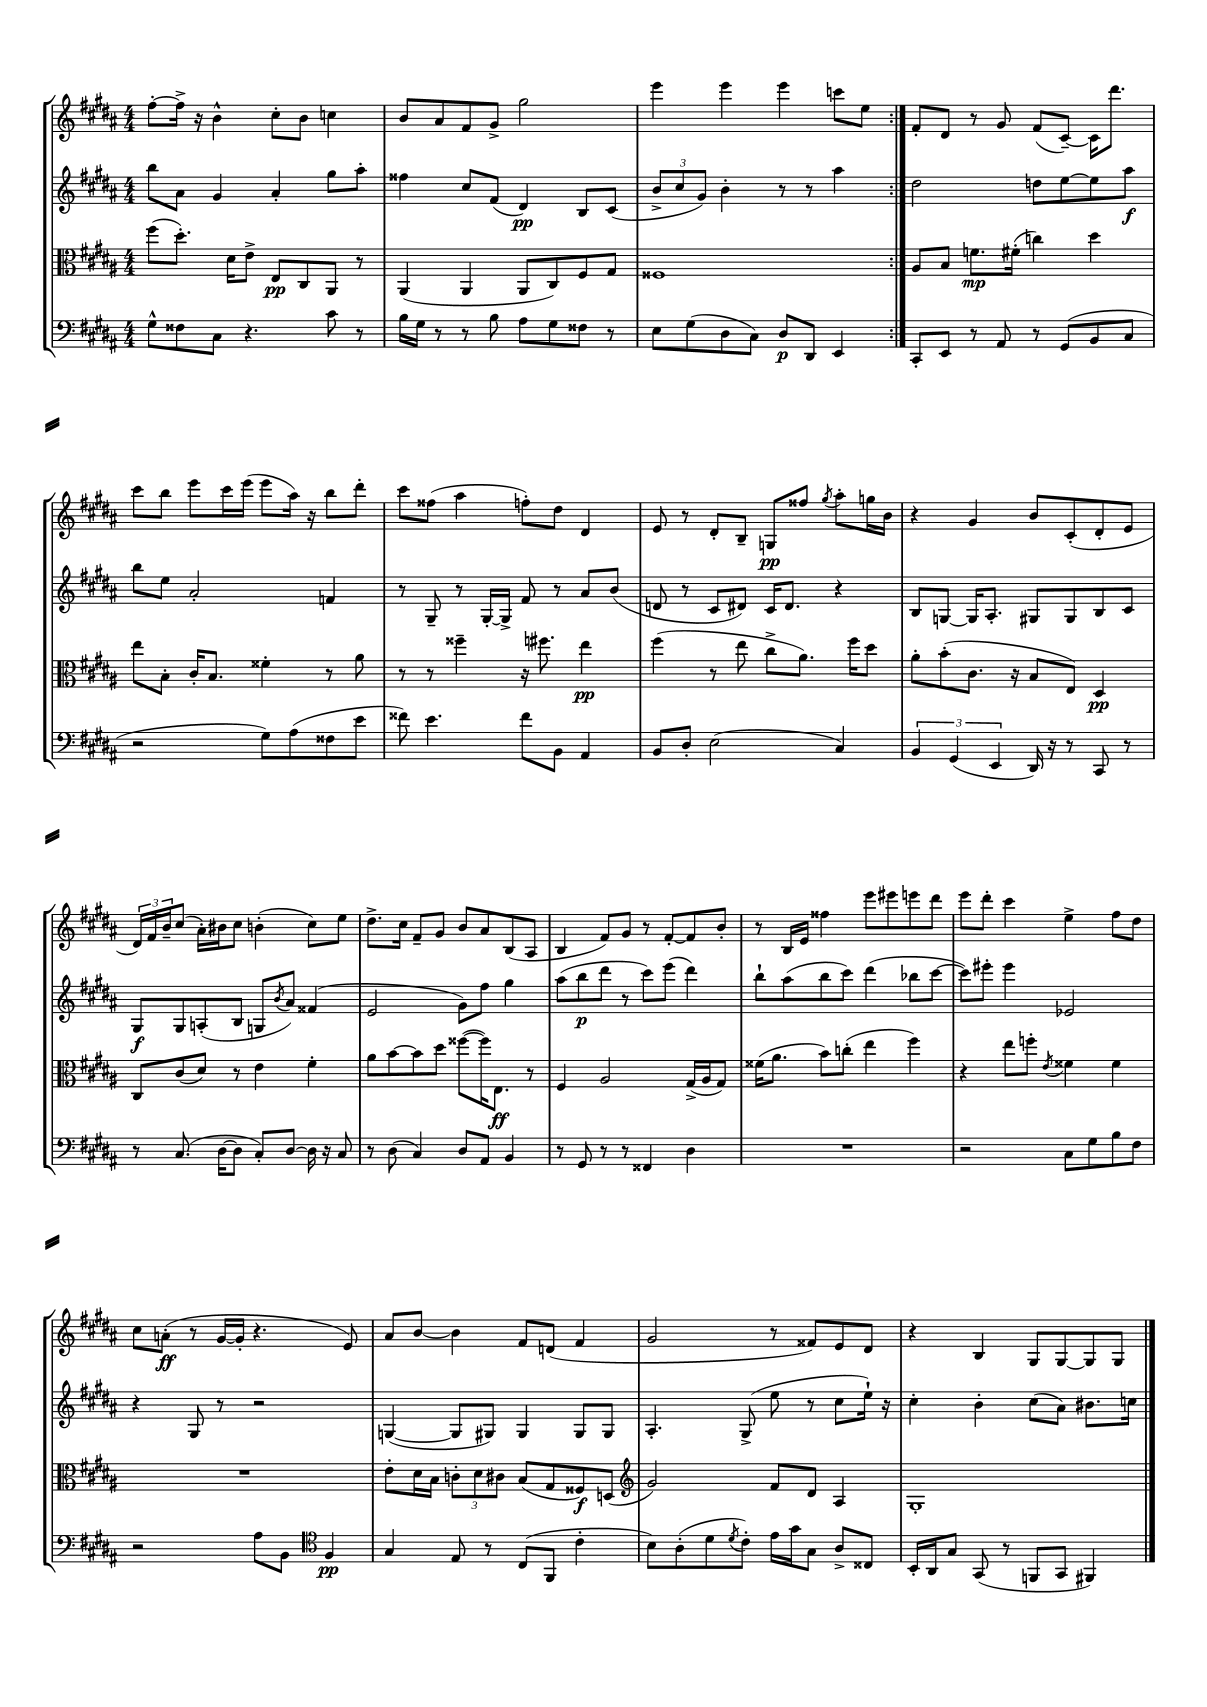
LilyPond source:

<<
\new StaffGroup <<
\new Staff = "s0" {
    \clef treble \key b \major \numericTimeSignature \time 4/4
    \repeat volta 2 { fis''8~-. fis''16-> r16 b'4-^ cis''8-. b'8 c''4 |
    b'8 ais'8 fis'8 gis'8-> gis''2 |
    e'''4 e'''4 e'''4 c'''8 e''8 | }
    fis'8-. dis'8 r8 gis'8 fis'8( cis'8~--) cis'16 dis'''8. |
    cis'''8 b''8 e'''8 cis'''16 e'''16( e'''8 ais''16) r16 b''8 dis'''8-. |
    cis'''8 fisis''8( ais''4 f''8-.) dis''8 dis'4 |
    e'8 r8 dis'8-. b8-- g8\pp fisis''8 \acciaccatura { gis''8 } ais''8-. g''16 b'16 |
    r4 gis'4 b'8 cis'8-.( dis'8-. e'8 |
    \tuplet 3/2 { dis'16) fis'16 b'16-- } cis''8( ais'16-.) bis'16 cis''8 b'4-.( cis''8) e''8 |
    dis''8.-> cis''16 fis'8-- gis'8 b'8 ais'8 b8( ais8 |
    b4 fis'8) gis'8 r8 fis'8~-. fis'8 b'8-. |
    r8 b16 e'16 fisis''4 e'''8 eis'''8 e'''8 dis'''8 |
    e'''8 dis'''8-. cis'''4 e''4-> fis''8 dis''8 |
    cis''8 a'8-.\ff( r8 gis'16~ gis'16-. r4. e'8) |
    ais'8 b'8~ b'4 fis'8 d'8( fis'4 |
    gis'2 r8 fisis'8) e'8 dis'8 |
    r4 b4 gis8 gis8~ gis8 gis8 \bar "|." |
}
\new Staff = "s1" {
    \clef treble \key b \major \numericTimeSignature \time 4/4
    \repeat volta 2 { b''8 ais'8 gis'4 ais'4-. gis''8 ais''8-. |
    fisis''4 cis''8 fis'8( dis'4\pp) b8 cis'8( |
    \tuplet 3/2 { b'8-> cis''8 gis'8) } b'4-. r8 r8 ais''4 | }
    dis''2 d''8 e''8~ e''8 ais''8\f |
    b''8 e''8 ais'2-. f'4 |
    r8 gis8-- r8 gis16~-. gis16-> fis'8 r8 ais'8 b'8( |
    d'8 r8 cis'8 dis'8) cis'16 dis'8. r4 |
    b8 g8~ g16 ais8.-. gis8 gis8 b8 cis'8 |
    gis8\f gis8 a8-.( b8 g8 \acciaccatura { b'8 } ais'8) fisis'4( |
    e'2 gis'8) fis''8 gis''4 |
    ais''8( b''8\p dis'''8 r8 cis'''8) e'''8( dis'''4) |
    b''8-! ais''8( b''8 cis'''8) dis'''4( bes''8 cis'''8~ |
    cis'''8) eis'''8-. eis'''4 ees'2 |
    r4 gis8 r8 r2 |
    g4~( g8 gis8) gis4 gis8 gis8 |
    ais4.-. gis8->( e''8 r8 cis''8 e''16-!) r16 |
    cis''4-. b'4-. cis''8( ais'8) bis'8. c''16 \bar "|." |
}
\new Staff = "s2" {
    \clef alto \key b \major \numericTimeSignature \time 4/4
    \repeat volta 2 { fis''8( dis''8.-.) dis'16 e'8-> e8\pp cis8 ais,8 r8 |
    ais,4( ais,4 ais,8 cis8) fis8 gis8 |
    fisis1 | }
    ais8 b8 f'8.\mp fis'16-.( c''4) dis''4 |
    e''8 b8-. cis'16-. b8. fisis'4-. r8 ais'8 |
    r8 r8 fisis''4-- r16 fis''8. e''4\pp |
    fis''4( r8 e''8 cis''8-> ais'8.) fis''16 dis''8 |
    ais'8-. b'8-.( cis'8. r16 b8 e8) dis4\pp |
    cis8 cis'8( dis'8) r8 e'4 fis'4-. |
    ais'8 b'8~ b'8 dis''8 fisis''8~( fisis''16) e8.\ff r8 |
    fis4 ais2 gis16->( ais16 gis8) |
    fisis'16( ais'8. b'8) c''8-.( e''4 fis''4) |
    r4 e''8 f''8-. \acciaccatura { e'8 } fisis'4 fisis'4 |
    R1 |
    e'8-. dis'16 b16 \tuplet 3/2 { c'8-. dis'8 cis'8 } b8( gis8 fisis8\f) d8( |
    \clef treble gis'2) fis'8 dis'8 ais4 |
    gis1-. \bar "|." |
}
\new Staff = "s3" {
    \clef bass \key b \major \numericTimeSignature \time 4/4
    \repeat volta 2 { gis8-^ fisis8 cis8 r4. cis'8 r8 |
    b16 gis16 r8 r8 b8 ais8 gis8 fisis8 r8 |
    e8 gis8( dis8 cis8) dis8\p dis,8 e,4 | }
    cis,8-. e,8 r8 ais,8 r8 gis,8( b,8 cis8 |
    r2 gis8) ais8( fisis8 e'8 |
    fisis'8) e'4. fisis'8 b,8 ais,4 |
    b,8 dis8-. e2( cis4) |
    \tuplet 3/2 { b,4 gis,4( e,4 } dis,16) r16 r8 cis,8 r8 |
    r8 cis8.( dis16~ dis8 cis8-.) dis8~ dis16 r16 cis8 |
    r8 dis8( cis4) dis8 ais,8 b,4 |
    r8 gis,8 r8 r8 fisis,4 dis4 |
    R1 |
    r2 cis8 gis8 b8 fis8 |
    r2 ais8 b,8 \clef tenor fis4\pp |
    gis4 e8 r8 cis8( fis,8 cis'4-. |
    b8) ais8-.( dis'8 \acciaccatura { dis'8 } cis'8-.) e'16 gis'16 gis8 ais8-> cisis8 |
    b,16-. ais,16 gis8 gis,8( r8 f,8 gis,8 fis,4) \bar "|." |
}
>>
>>
\layout { \context { \Score \remove "Bar_number_engraver" } }
